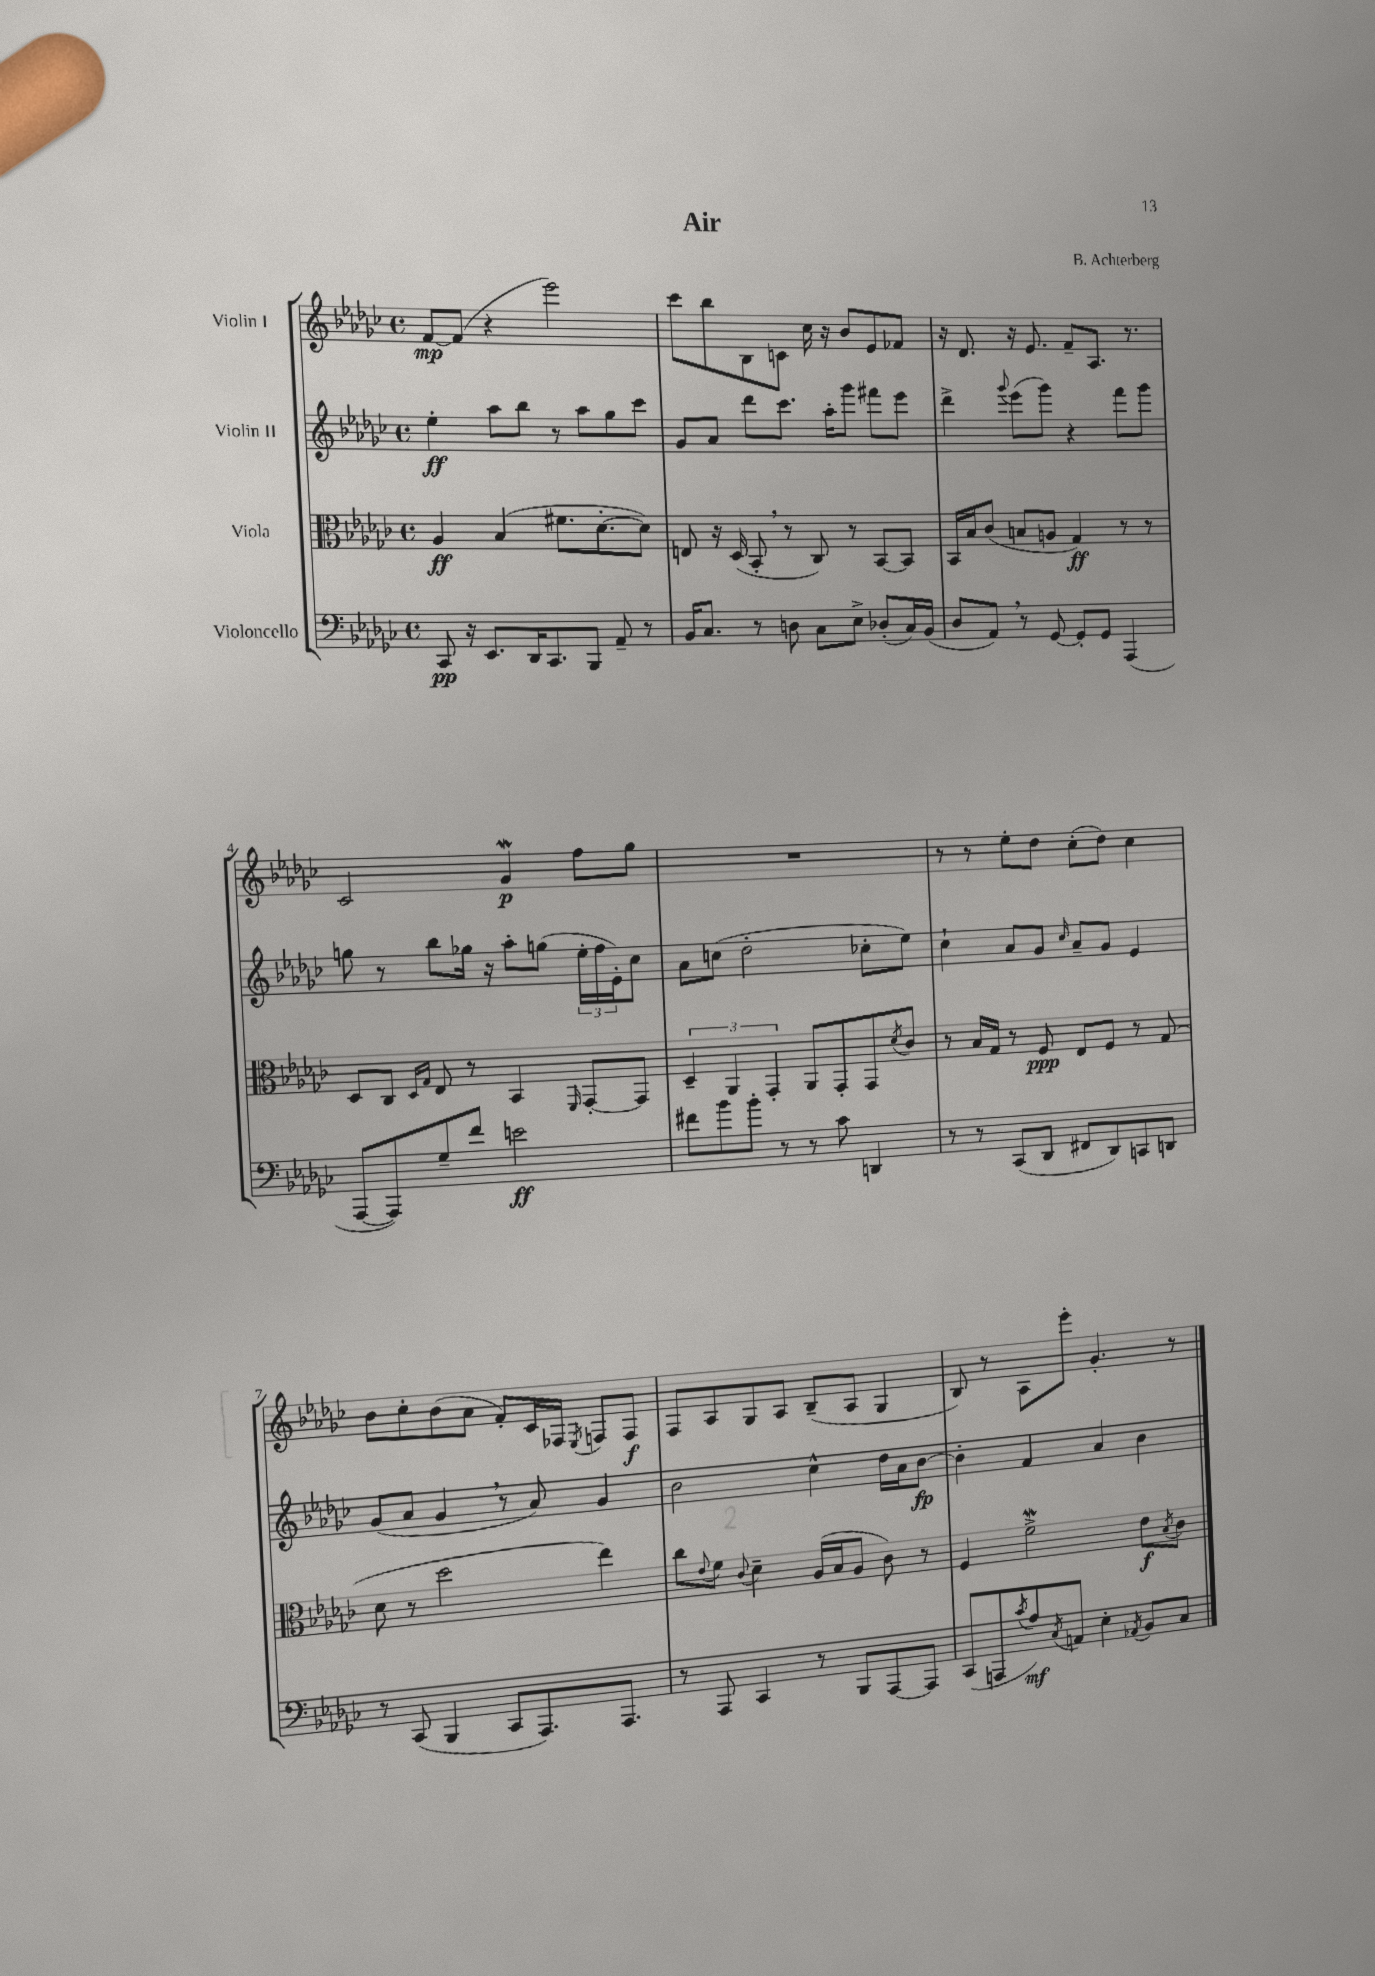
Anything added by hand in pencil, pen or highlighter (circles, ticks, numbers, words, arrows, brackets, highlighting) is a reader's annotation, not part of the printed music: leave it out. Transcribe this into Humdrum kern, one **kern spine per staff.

**kern	**kern	**kern	**kern
*staff4	*staff3	*staff2	*staff1
*clefF4	*clefC3	*clefG2	*clefG2
*k[b-e-a-d-g-c-]	*k[b-e-a-d-g-c-]	*k[b-e-a-d-g-c-]	*k[b-e-a-d-g-c-]
*M4/4	*M4/4	*M4/4	*M4/4
*met(c)	*met(c)	*met(c)	*met(c)
8CC-	4A-	4ee-'	[8f
16r	.	.	(8f]
8.EE-	.	.	.
.	(4B-	8aa-	4r
16DD-	.	8bb-	.
8.CC-	.	.	.
.	8.f#	8r	2eee-)
8BBB-	.	8aa-	.
.	[8.d-'	.	.
8AA-~	.	8gg-	.
8r	8d-])	8ccc-	.
=	=	=	=
16BB-	8E	8g-	8ccc-
8.C-	.	.	.
.	16r	8a-	8bb-
.	(16D-	.	.
8r	8BB-'	8ddd-	8B-
8D	8r	8.ccc-	8c
8C-	8C-)	.	16cc-
.	.	16aa-'	16r
8E-^	8r	8ggg-	8b-
(8D-'	[8BB-	8fff#	8e-
16C-)	8BB-]	8eee-	8f-
(16BB-	.	.	.
=	=	=	=
8D-	16BB-	4ddd-^	16r
.	16B-	.	8.d-
8AA-)	(8c-	.	.
.	.	8qqggg-	.
8r	8B	(8eee-	16r
.	.	.	8.e-
[8GG-	8A	8ggg-)	.
8GG-']	4G-)	4r	8f~
8GG-	.	.	8.A-
(4AAA-	8r	8fff	.
.	.	.	8.r
.	8r	8ggg-	.
=	=	=	=
[8AAA-	8D-	8gg	2c-
8AAA-])	8C-	8r	.
.	16qqD-	.	.
.	16qqG-	.	.
8G-~	8E-	8bb-	.
8f	8r	16gg-	.
.	.	16r	.
2e	4BB-	8aa-'	4g-
.	.	(8gg	.
.	16qqFF	.	.
.	[8GG-'	24ee-'	8ff
.	.	24ff	.
.	.	24e-')	.
.	8GG-]	8cc-	8gg-
=	=	=	=
8f#	6D-~	8a-	1r
8b-	.	(8cc	.
.	6AA-	.	.
8b-'	.	2dd-'	.
.	6GG-'	.	.
8r	.	.	.
8r	8AA-	.	.
8c-	8GG-'	.	.
4DD	8GG-	8cc-'	.
.	8qd-	.	.
.	8c-	8ee-)	.
=	=	=	=
8r	8r	4cc-`	8r
8r	16B-	.	8r
.	16G-	.	.
(8CC-	8r	8a-	8ee-'
8DD-	8F	8g-	8dd-
.	.	16qqcc-	.
8FF#	8E-	8a-~	(8cc-'
8DD-)	8F	8g-	8dd-)
8CC	8r	4e-	4cc-
8DD	(8G-	.	.
=	=	=	=
8r	8d-	(8g-	8b-
(8CC-	8r	8a-	8cc-'
4BBB-	2dd-	4g-	(8b-
.	.	.	8a-
8CC-	.	8r	8f')
8.AAA-)	.	8a-)	16c-
.	.	.	16F-
.	.	.	8qE-
.	4ee-)	4g-	8F
8.AAA-	.	.	.
.	.	.	8F
=	=	=	=
8r	8cc-	2b-	8F
.	8qqe-	.	.
8AAA-	8f	.	8A-
.	8qqc-	.	.
4CC-	4d-~	.	8G-
.	.	.	8A-
8r	(16A-	4cc-^^	(8B-~
.	16B-	.	.
8BBB-	8A-	.	8A-
[8AAA-	8c-)	16dd-	4G-
.	.	16a-	.
8AAA-]	8r	[8b-	.
=	=	=	=
(8CC-	4F	4b-']	8B-)
8AAA	.	.	8r
8qc-	.	.	.
8A-)	2f^	4f	8A-
8qC-	.	.	.
8AA	.	.	8eee-'
4E-'	.	4a-	4.g-'
8qAA-	.	.	.
8BB-	8e-	4b-	.
.	8qB-	.	.
8C-	8c-	.	8r
==	==	==	==
*-	*-	*-	*-
